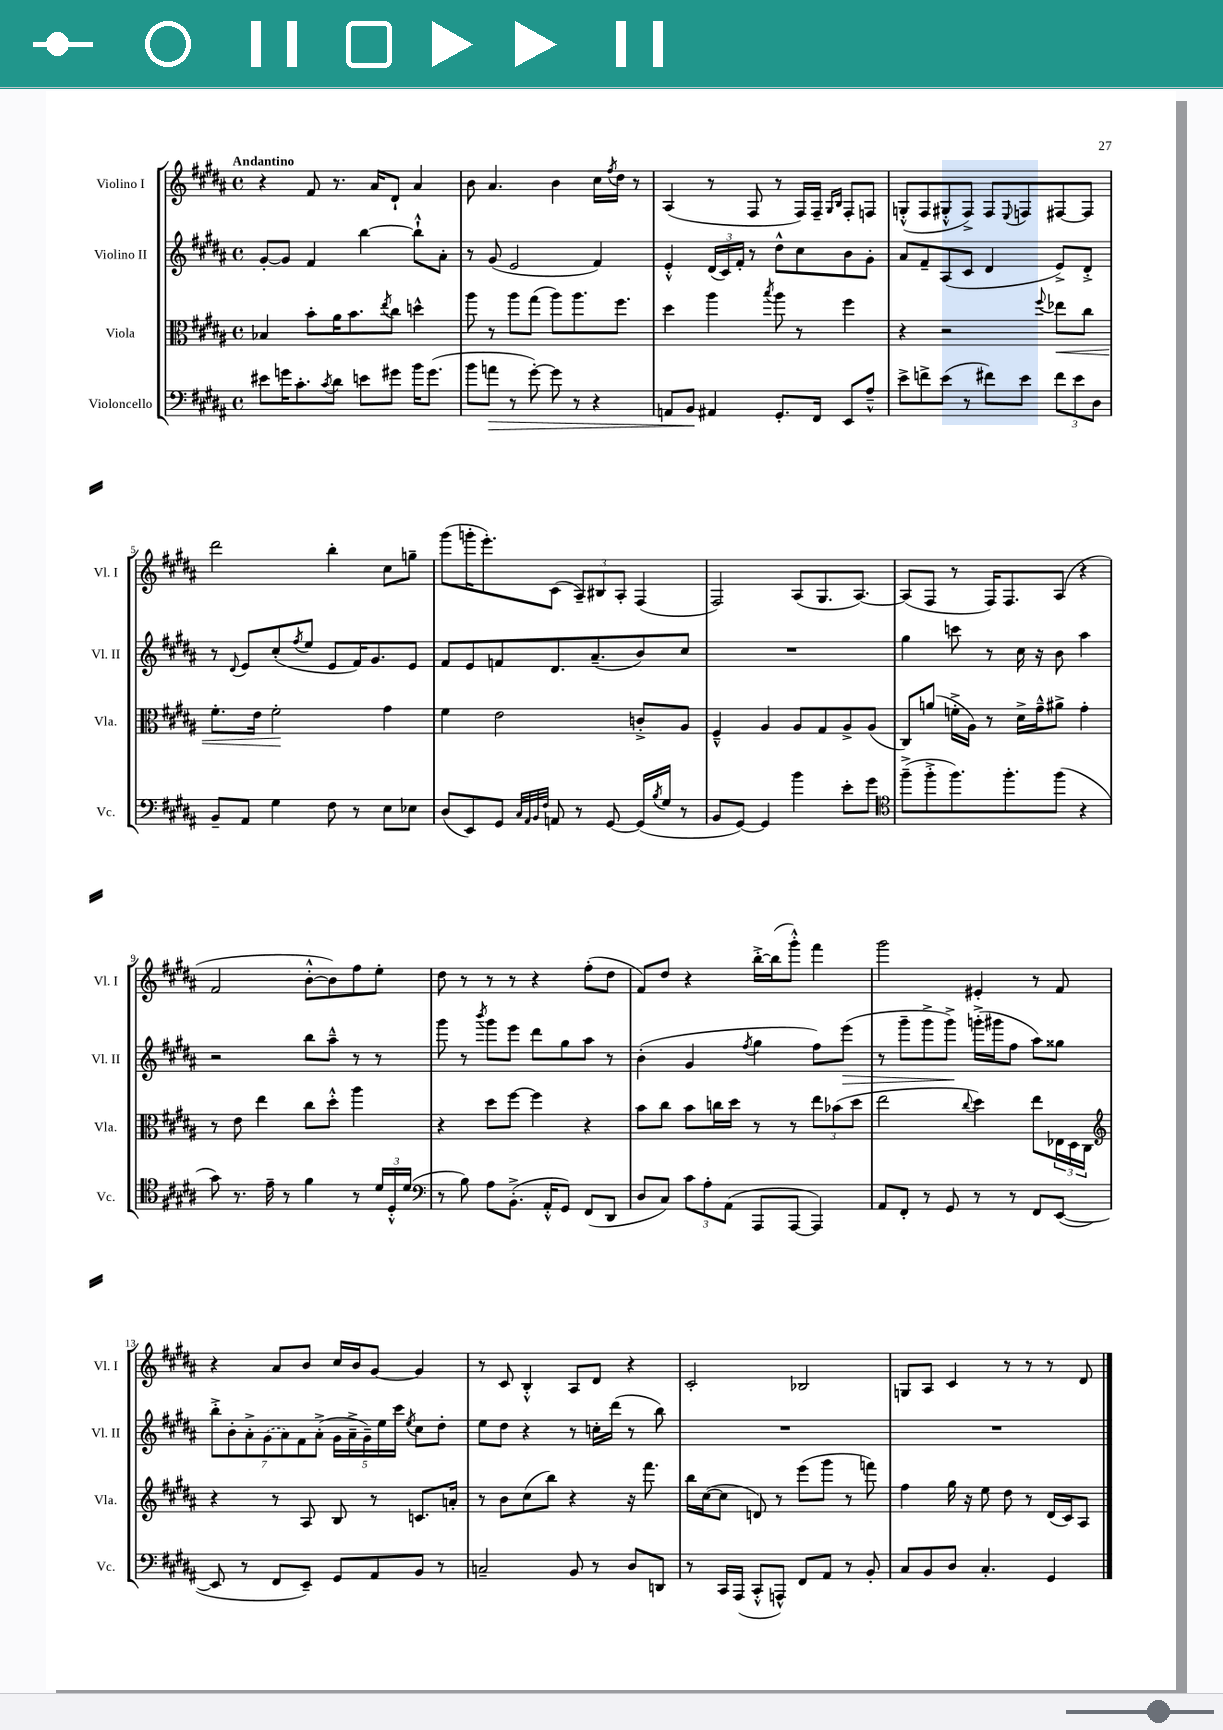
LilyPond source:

<<
\new StaffGroup <<
\new Staff = "s0" \with { instrumentName = "Violino I" shortInstrumentName = "Vl. I" } {
    \clef treble \key b \major \defaultTimeSignature \time 4/4 \tempo "Andantino"
    r4 fis'8 r8. ais'16 dis'8-! ais'4 |
    b'8 ais'4. b'4 cis''16 \acciaccatura { fis''8 } dis''16 r8 |
    ais4( r8 fis8 r8 fis16) fis16-- \grace { gis16 b16 } fis8-. f8 |
    g8-.-^( fis8 gis8-.-^ fis8->) fis8 \appoggiatura { e8 } f8 fis8~ fis8 |
    dis'''2 b''4-. cis''8 g''8-- |
    gis'''8( g'''16-. e'''8.-.) cis'8( \tuplet 3/2 { ais8--) bis8 ais8-. } fis4( |
    fis2) ais8( gis8. ais8.~) |
    ais8( fis8 r8 fis16) fis8. ais8( r4 |
    fis'2 b'8~-.-^ b'8) fis''8 e''8-. |
    dis''8 r8 r8 r8 r4 fis''8-.( dis''8 |
    fis'8) dis''8 r4 b''16~-.-> b''16( gis'''8-.-^) fis'''4 |
    gis'''2 eis'4-. r8 fis'8 |
    r4 ais'8 b'8 cis''16 b'16 gis'8~ gis'4 |
    r8 cis'8 b4-.-^ ais8 dis'8 r4 |
    cis'2-. bes2 |
    g8 ais8 cis'4 r8 r8 r8 dis'8 \bar "|." |
}
\new Staff = "s1" \with { instrumentName = "Violino II" shortInstrumentName = "Vl. II" } {
    \clef treble \key b \major \defaultTimeSignature \time 4/4
    gis'8~-. gis'8 fis'4 b''4~ b''8-!-^ ais'8-. |
    r8 gis'8( e'2 fis'4) |
    e'4-.-^ \tuplet 3/2 { dis'16( cis'16) fis'16-. } r8 dis''8-^ cis''8 b'8 gis'8-. |
    ais'8 fis'8-- ais8( cis'8 dis'4 e'8->) dis'8-.-> |
    r8 \appoggiatura { dis'8 } e'8 cis''8-.( \acciaccatura { fis''8 } e''8 e'8 fis'16) gis'8. e'8 |
    fis'8 e'8 f'8 dis'8. ais'8.--( b'8) cis''8 |
    R1 |
    gis''4 c'''8 r8 cis''16 r16 b'8 ais''4 |
    r2 b''8 ais''8---^ r8 r8 |
    gis'''8 r8 \acciaccatura { b'''8 } gis'''8 e'''8 dis'''8 gis''8 ais''8 r8 |
    b'4-.( gis'4 \acciaccatura { fis''8 } gis''4 fis''8) e'''8\>( |
    r8 gis'''8-- gis'''8-> gis'''8->\!) g'''16-.->( gis'''16 fis''8 ais''8) gisis''8 |
    \tuplet 7/4 { b''8-.-> b'8-. ais'8-.-> \once \slurDashed gis'8( ais'8) fis'8 ais'8-.->( } \tuplet 5/4 { gis'16 ais'16---> gis'16--) e''16 cis'''16 } \acciaccatura { e''8 } cis''8 dis''8-. |
    e''8 dis''8 r4 r8 c''16-. dis'''16( r8 b''8) |
    R1 |
    R1 \bar "|." |
}
\new Staff = "s2" \with { instrumentName = "Viola" shortInstrumentName = "Vla." } {
    \clef alto \key b \major \defaultTimeSignature \time 4/4
    bes4 b'8-. ais'16 b'8. \acciaccatura { e''8 } cis''8 d''4-^ |
    ais''8 r8 ais''8 gis''8( ais''8) ais''8. fis''8. |
    dis''4 ais''4 \acciaccatura { b''8 } ais''8 r8 fis''4 |
    r4 r2 \appoggiatura { fis''8 } ees''8\< cis''8 |
    fis'8.-. e'16 fis'2-.\! gis'4 |
    fis'4 e'2 c'8-.-> ais8 |
    fis4---^ ais4 ais8 gis8 ais8-> ais8( |
    cis8) a'8( f'16-.-> ais16) r8 dis'16-> gis'16---^ ais'8-> gis'4-. |
    r8 e'8 e''4 cis''8 dis''8-.-^ ais''4 |
    r4 dis''8 fis''8~ fis''4 r4 |
    b'8 cis''8 b'8 c''16 dis''16 r8 r8 \tuplet 3/2 { e''8 bes'8( dis''8 } |
    e''2 \appoggiatura { cis''8 } dis''4) e''8 \tuplet 3/2 { ees16 dis16 cis16 } |
    \clef treble r4 r8 ais8 b8 r8 c'8. a'16-. |
    r8 b'8 cis''8( b''8) r4 r16 fis'''8. |
    b''16 cis''16~( cis''8 d'8) r8 e'''8( gis'''8 r8 f'''8) |
    fis''4 gis''16 r16 e''8 dis''8 r8 dis'16( cis'16) ais8 \bar "|." |
}
\new Staff = "s3" \with { instrumentName = "Violoncello" shortInstrumentName = "Vc." } {
    \clef bass \key b \major \defaultTimeSignature \time 4/4
    eis'8 g'16 cis'8.-. \acciaccatura { cis'8 } dis'8 e'8 gis'8 b'16 gis'8.( |
    b'8 a'8\> r8 gis'8~-.) gis'8 r8 r4 |
    a,8 b,8\! ais,4 gis,8.-. fis,16 e,8 ais8---^ |
    e'8-> f'8-> e'8( r8 fis'8) e'8 \tuplet 3/2 { fis'8 e'8 dis8 } |
    b,8-- ais,8 gis4 fis8 r8 e8 ees8 |
    dis8( e,8) gis,8 \grace { cis32 ais,32 b,32 fis32 } a,8 r8 gis,8~ gis,16( \acciaccatura { b8 } gis16 r8 |
    b,8 gis,8~) gis,4 b'4 e'8-. gis'8 |
    \clef tenor fis''8--->( fis''8-.-> fis''8.) fis''8.-. fis''8( r4 |
    gis'8) r8. e'16-- r8 fis'4 r8 \tuplet 3/2 { dis'16 dis16-.-^ dis'16( } |
    \clef bass r8 b8) ais8 b,8.-.->( ais,16-.-^ gis,8) fis,8( dis,8 |
    dis8 cis8) \tuplet 3/2 { cis'8 ais8-. ais,8( } ais,,8 ais,,8~ ais,,4) |
    ais,8 fis,8-. r8 gis,8 r8 r8 fis,8 e,8~( |
    e,8 r8 fis,8 e,8--) gis,8 ais,8 b,8 r8 |
    c2-- b,8 r8 dis8 d,8 |
    r8 cis,16 ais,,16( cis,8-.-^ a,,8-^) fis,8 ais,8 r8 b,8-. |
    cis8 b,8 dis8 cis4.-. gis,4 \bar "|." |
}
>>
>>
